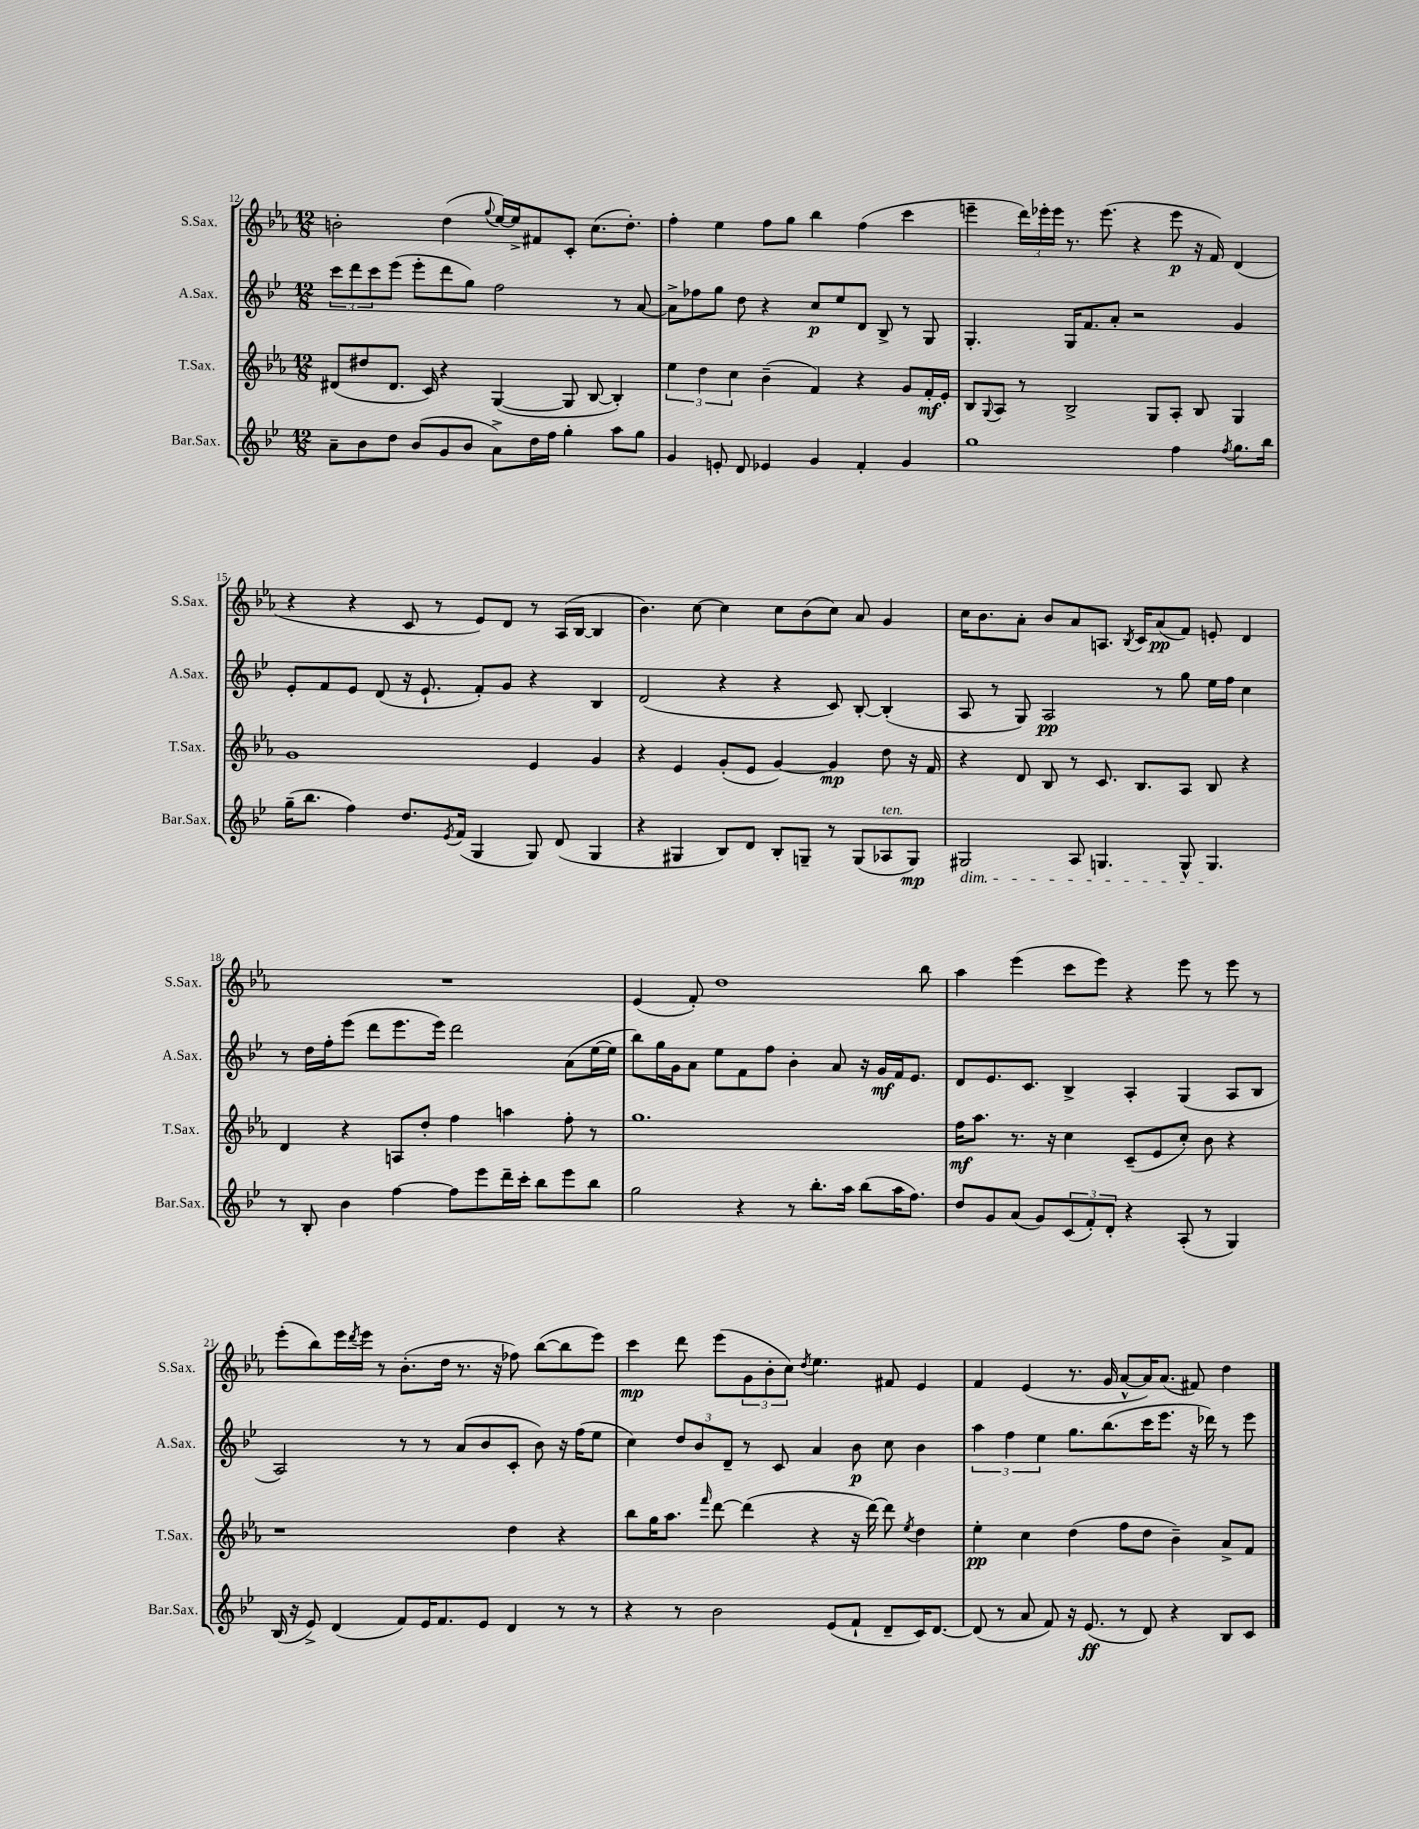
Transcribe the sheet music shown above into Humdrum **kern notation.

**kern	**kern	**kern	**kern
*staff4	*staff3	*staff2	*staff1
*clefG2	*clefG2	*clefG2	*clefG2
*k[b-e-]	*k[b-e-a-]	*k[b-e-]	*k[b-e-a-]
*M12/8	*M12/8	*M12/8	*M12/8
8a~	(8d#	12ccc	2b'
.	.	12ddd	.
8b-	8dd#	.	.
.	.	12ccc	.
8dd	8.d#	(8eee-	.
(8b-	.	8eee-'	.
.	16c)	.	.
8g	4r	8ddd	(4dd
8b-	.	8gg)	.
.	.	.	8qqgg
8a^)	([4G	2ff	[16ee-)
.	.	.	16ee-^]
16dd	.	.	8f#
16ff	.	.	.
4gg'	8G]	.	8c'
.	[8B-	.	(8.cc
8aa	4B-'])	8r	.
.	.	.	8.dd')
8gg	.	[8a	.
=	=	=	=
4g	6ee-	8a^]	4ff'
.	.	8ff-	.
.	6dd	.	.
8e'	.	8gg	4ee-
.	6cc	.	.
8d	.	8dd	.
4e-	(4b-~	4r	8ff
.	.	.	8gg
4g	4f)	8cc	4bb-
.	.	8ee-	.
4f'	4r	8d	(4ff
.	.	8B-^	.
4g	8g	8r	4ccc
.	16f'	8G	.
.	16e-'	.	.
=	=	=	=
1gg	8B-	4.G'	4eee~
.	8qqG	.	.
.	8A-	.	.
.	8r	.	24ddd)
.	.	.	24eee-'
.	.	.	24eee-
.	2B-^	16G	8.r
.	.	8.f	.
.	.	.	(8.eee-
.	.	8a'	.
.	.	2r	4r
.	8G	.	.
4ff	8A-'	.	8eee-
.	8B-	.	16r
.	.	.	16f)
8qff	.	.	.
8.gg	4G	4g	(4d
16bb-	.	.	.
=	=	=	=
(16gg~	1g	8e-'	4r
8.bb-	.	.	.
.	.	8f	.
4ff)	.	8e-	4r
.	.	(8d	.
8.dd	.	16r	8c
.	.	8.e-`	.
.	.	.	8r
8qe-	.	.	.
(16f	.	.	.
4G	.	8f')	8e-)
.	.	8g	8d
8G)	4e-	4r	8r
(8d	.	.	(16A-
.	.	.	[16B-
4G	4g	4B-	4B-]
=	=	=	=
4r	4r	(2d	4.b-)
4G#	4e-	.	.
.	.	.	[8cc
8B-)	(8g'	4r	4cc]
8d	8e-	.	.
8B-'	[4g)	4r	8cc
8G~	.	.	(8b-
8r	4g]	8c)	8cc)
(8G	.	[8B-'	8a-
8A-	8dd	(4B-']	4g
8G)	16r	.	.
.	16f	.	.
=	=	=	=
2G#	4r	8A	16cc
.	.	.	8.b-
.	.	8r	.
.	8d	8G)	8a-'
.	8B-	2A	8b-
8A	8r	.	8a-
4.G	8.c	.	8.A
.	.	.	8qB-
.	8.B-	.	16c
.	.	8r	(8a-
8G^^	8A-	8gg	8f)
4.G	8B-	16ee-	8e'
.	.	16ff	.
.	4r	4cc	4d
=	=	=	=
8r	4d	8r	1.r
8B-'	.	16dd	.
.	.	16ff'	.
4b-	4r	(8eee-	.
.	.	8ddd	.
[4ff	8A	8.eee-	.
.	8dd'	.	.
.	.	16eee-)	.
8ff]	4ff	2ddd	.
8eee-	.	.	.
16ddd~	4aa	.	.
16ccc'	.	.	.
8bb-	.	.	.
8eee-	8ff'	(8a	.
8bb-	8r	[16ee-	.
.	.	16ee-]	.
=	=	=	=
2gg	1.gg	8bb-)	(4e-
.	.	16gg	.
.	.	16g	.
.	.	8a	8f')
.	.	8ee-	1dd
4r	.	8f	.
.	.	8ff	.
8r	.	4b-'	.
8.bb-'	.	.	.
.	.	8a	.
16aa	.	.	.
(8bb-	.	16r	.
.	.	16g	.
16aa	.	16f	.
8.ff)	.	8.e-	.
.	.	.	8bb-
=	=	=	=
8dd	16ff	8d	4aa-
.	8.aa-	.	.
8g	.	8.e-	.
(8a	8.r	.	(4eee-
.	.	8.c	.
8g)	.	.	.
.	16r	.	.
(12c	4cc	4B-^	8ccc
12f')	.	.	.
.	.	.	8eee-)
12d'	.	.	.
4r	(8c~	4A'	4r
.	8e-	.	.
(8A'	8cc')	(4G	8eee-
8r	8b-	.	8r
4G)	4r	8A	8eee-
.	.	8B-	8r
=	=	=	=
(16B-	1r	2A)	(8eee-'
16r	.	.	.
8e-^)	.	.	8bb-)
(4d	.	.	16eee-
.	.	.	8qddd
.	.	.	16eee-
.	.	.	8r
8f)	.	8r	(8.b-'
16e-	.	8r	.
8.f	.	.	16dd
.	.	(8a	8.r
8e-	.	8b-	.
.	.	.	16r
4d	4dd	8c'	8ff-)
.	.	8b-)	([8bb-
8r	4r	16r	8bb-]
.	.	(16ff	.
8r	.	8ee-	8eee-)
=	=	=	=
4r	8bb-	4cc)	4ccc
.	16gg	.	.
.	8.aa-	.	.
8r	.	12dd	8ddd
.	.	12b-	.
.	16qqfff	.	.
2b-	[8ddd	.	(8eee-
.	.	12d~	.
.	(4ddd]	8r	12g
.	.	.	12b-'
.	.	8c	.
.	.	.	12cc)
.	.	.	8qdd
.	4r	4a	4.ee-
(8e-	.	.	.
8f`	16r	8b-	.
.	[16ddd)	.	.
8d~	8ddd]	8cc	8f#
.	8qee-	.	.
16c)	4dd	4b-	4e-
[8.d	.	.	.
=	=	=	=
(8d]	4ee-'	6aa	4f
8r	.	.	.
.	.	6ff	.
8a	4cc	.	(4e-
.	.	6ee-	.
8f)	.	.	.
16r	(4dd	8.gg	8.r
(8.e-	.	.	.
.	.	(8.bb-	16g
8r	8ff	.	[8a-^^
8d)	8dd	16ccc	16a-])
.	.	8.eee-	(8.a-
4r	4b-~)	.	.
.	.	16r	8f#)
.	.	16ddd-)	.
8B-	8a-^	8r	4dd
8c	8f	8eee-	.
==	==	==	==
*-	*-	*-	*-
